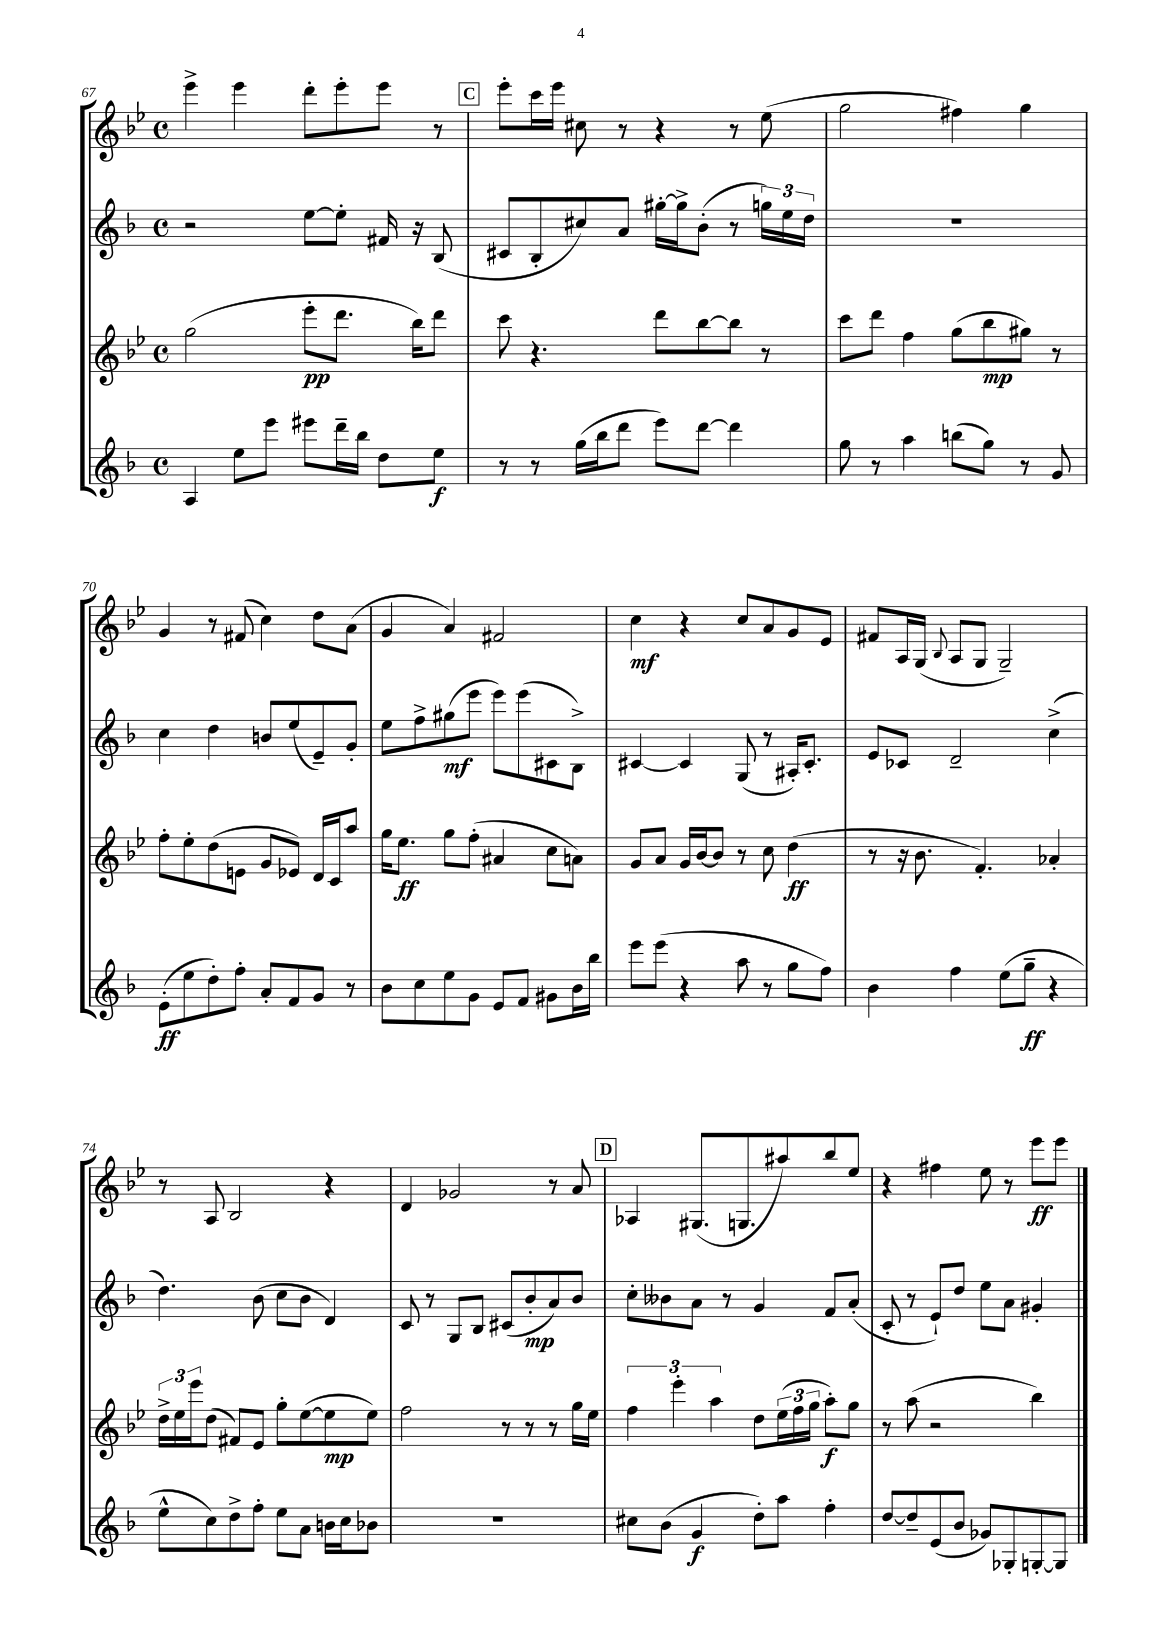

**kern	**kern	**kern	**kern
*staff4	*staff3	*staff2	*staff1
*clefG2	*clefG2	*clefG2	*clefG2
*k[b-]	*k[b-e-]	*k[b-]	*k[b-e-]
*M4/4	*M4/4	*M4/4	*M4/4
*met(c)	*met(c)	*met(c)	*met(c)
4A	(2gg	2r	4eee-^
8ee	.	.	4eee-
8eee	.	.	.
8eee#	8eee-'	[8ee	8ddd'
16ddd~	8.ddd	8ee']	8eee-'
16bb-	.	.	.
8dd	.	16f#	8eee-
.	16bb-)	16r	.
8ee	8ddd	(8B-	8r
=	=	=	=
8r	8ccc	8c#	8eee-'
8r	4.r	8B-'	16ccc
.	.	.	16eee-
(16gg	.	8cc#)	8cc#
16bb-	.	.	.
8ddd	.	8a	8r
8eee)	8ddd	[16gg#'	4r
.	.	16gg#^]	.
[8ddd	[8bb-	(8b-'	.
4ddd]	8bb-]	8r	8r
.	8r	24gg)	(8ee-
.	.	24ee	.
.	.	24dd	.
=	=	=	=
8gg	8ccc	1r	2gg
8r	8ddd	.	.
4aa	4ff	.	.
(8bb	(8gg	.	4ff#)
8gg)	8bb-	.	.
8r	8gg#)	.	4gg
8g	8r	.	.
=	=	=	=
(8e'	8ff'	4cc	4g
8ee	8ee-'	.	.
8dd')	(8dd	4dd	8r
8ff'	8e	.	(8f#
8a'	8g	8b	4cc)
8f	8e-)	(8ee	.
8g	16d	8e~)	8dd
.	16c	.	.
8r	8aa	8g'	(8a
=	=	=	=
8b-	16gg	8ee	4g
.	8.ee-	.	.
8cc	.	8ff^	.
8ee	8gg	(8gg#	4a)
8g	(8ff'	8eee	.
8e	4a#	8eee)	2f#
8f	.	(8eee	.
8g#	8cc	8c#	.
16b-	8a)	8B-^)	.
16bb-	.	.	.
=	=	=	=
8eee	8g	[4c#	4cc
(8eee	8a	.	.
4r	16g	4c#]	4r
.	[16b-	.	.
.	8b-]	.	.
8aa	8r	(8G	8cc
8r	8cc	8r	8a
8gg	(4dd	16A#')	8g
.	.	8.c#'	.
8ff)	.	.	8e-
=	=	=	=
4b-	8r	8e	8f#
.	16r	8c-	16A
.	8.b-	.	(16G
.	.	.	8qqB-
4ff	.	2d~	8A
.	4.f')	.	8G
(8ee	.	.	2G~)
8gg~	.	.	.
4r	4a-'	(4cc^	.
=	=	=	=
8ee^^	24dd^	4.dd)	8r
.	24ee-	.	.
.	24eee-	.	.
8cc)	(8dd	.	8A
8dd^	8f#)	.	2B-
8ff'	8e-	(8b-	.
8ee	8gg'	8cc	.
8a	([8ee-	8b-	.
16b	8ee-]	4d)	4r
16cc	.	.	.
8b-	8ee-)	.	.
=	=	=	=
1r	2ff	8c	4d
.	.	8r	.
.	.	8G	2g-
.	.	8B-	.
.	8r	(8c#	.
.	8r	8b-'	.
.	8r	8a)	8r
.	16gg	8b-	8a
.	16ee-	.	.
=	=	=	=
8cc#	6ff	8cc'	4A-
(8b-	.	8b--	.
.	6eee-'	.	.
4g	.	8a	(8.G#
.	6aa	.	.
.	.	8r	.
.	.	.	8.G
8dd')	8dd	4g	.
8aa	(24ee-	.	8aa#)
.	24ff	.	.
.	24gg	.	.
4ff'	8aa')	8f	8bb-
.	8gg	(8a'	8ee-
=	=	=	=
[8dd	8r	8c'	4r
8dd~]	(8aa	8r	.
(8e	2r	8e`)	4ff#
8b-	.	8dd	.
8g-)	.	8ee	8ee-
8G-'	.	8a	8r
[8G'	4bb-)	4g#'	8eee-
8G]	.	.	8eee-
==	==	==	==
*-	*-	*-	*-
